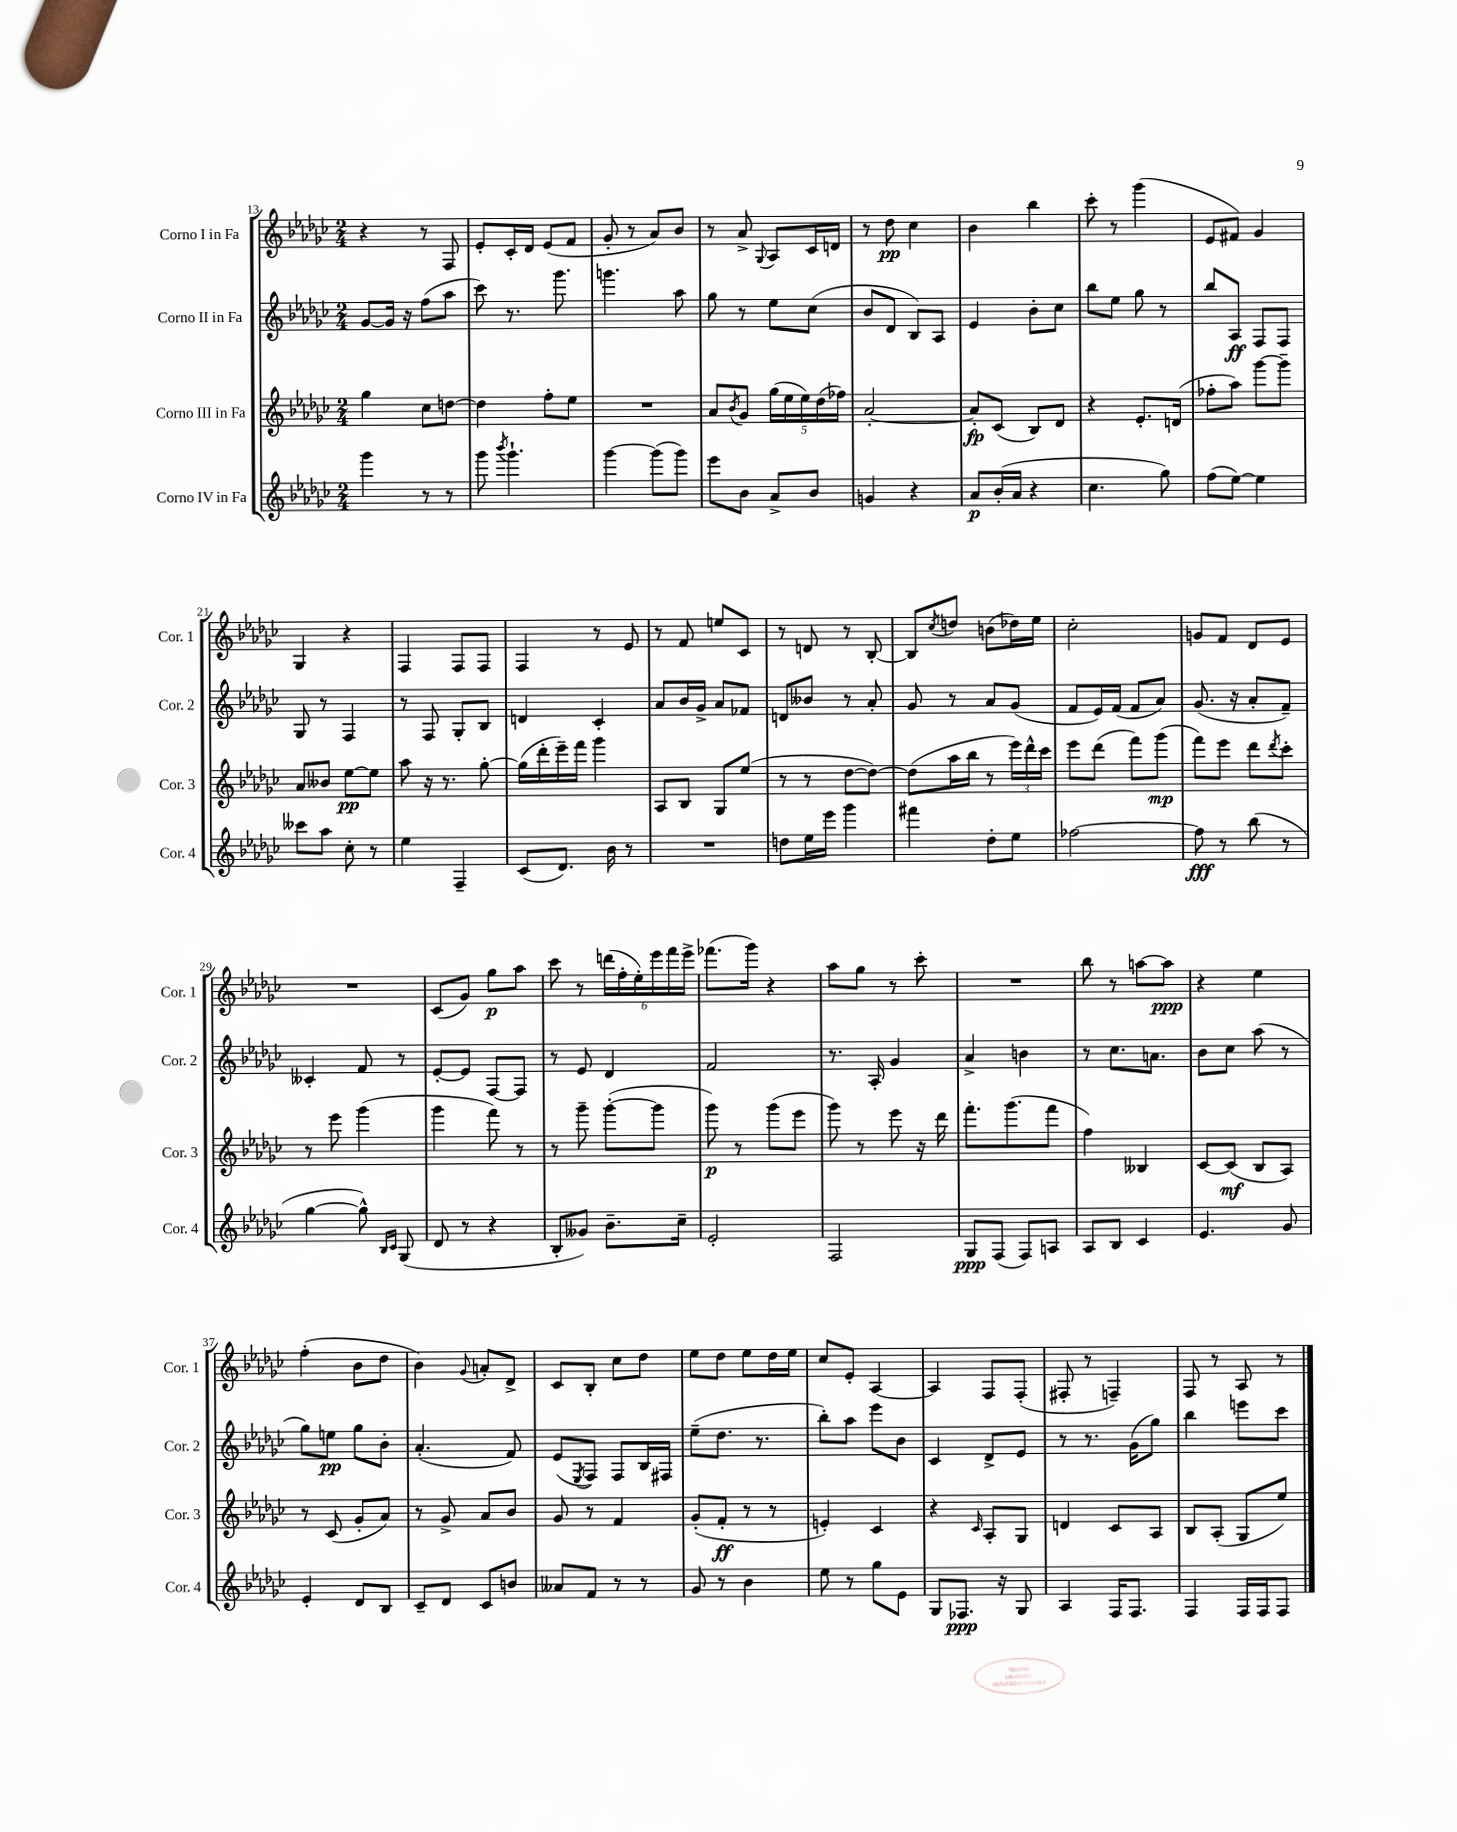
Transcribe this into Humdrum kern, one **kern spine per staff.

**kern	**kern	**kern	**kern
*staff4	*staff3	*staff2	*staff1
*clefG2	*clefG2	*clefG2	*clefG2
*k[b-e-a-d-g-c-]	*k[b-e-a-d-g-c-]	*k[b-e-a-d-g-c-]	*k[b-e-a-d-g-c-]
*M2/4	*M2/4	*M2/4	*M2/4
4ggg-	4gg-	[8g-	4r
.	.	16g-]	.
.	.	16r	.
8r	8cc-	(8ff	8r
8r	[8dd	8aa-	8F
=	=	=	=
8ggg-	4dd]	8ccc-)	8e-'
8qbbb-	.	.	.
4.ggg-`	.	8.r	16c-'
.	.	.	16d-
.	8ff'	.	(8e-
.	.	8.ggg-	.
.	8ee-	.	8f
=	=	=	=
[4ggg-	2r	4.ggg	8g-'
.	.	.	8r
(8ggg-]	.	.	8a-)
8ggg-)	.	8aa-	8b-
=	=	=	=
8eee-	8a-	8gg-	8r
.	8qb-	.	.
8b-	8g-	8r	8a-^
.	.	.	8qqG-
8a-^	(20gg-	8ee-	8A-
.	20ee-	.	.
.	20ee-)	.	.
8b-	.	(8cc-	16c-
.	(20dd-	.	.
.	.	.	16d
.	20ff-)	.	.
=	=	=	=
4g	[2a-'	8b-	8r
.	.	8d-	8dd-
4r	.	8B-)	4cc-
.	.	8A-	.
=	=	=	=
8a-	8a-']	4e-	4b-
(16b-'	(8c-	.	.
16a-	.	.	.
4r	8B-)	8b-'	4bb-
.	8d-	8cc-	.
=	=	=	=
4.cc-	4r	8bb-	8ccc-'
.	.	8ee-	8r
.	8.e-'	8gg-	(4ggg-
8gg-)	.	8r	.
.	(16d	.	.
=	=	=	=
(8ff	8ff-'	8bb-	8e-
[8ee-)	8aa-)	8A-	8f#)
4ee-]	[8ggg-	8F	4g-
.	8ggg-~]	8F	.
=	=	=	=
8ccc--	8a-	8G-	4G-
8aa-	8b--	8r	.
8cc-'	[8ee-	4F	4r
8r	8ee-]	.	.
=	=	=	=
4ee-	8aa-	8r	4F
.	16r	8F	.
.	8.r	.	.
4F~	.	8G-'	8F
.	[8gg-'	8B-	8F
=	=	=	=
(8c-	(16gg-]	4d	4F
.	16ddd-'	.	.
8.d-)	16eee-~)	.	.
.	16fff	.	.
.	4ggg-	4c-'	8r
16b-	.	.	.
8r	.	.	8e-
=	=	=	=
2r	8A-	8a-	8r
.	8B-	16b-	8f
.	.	16g-^	.
.	8G-	8a-	8ee
.	(8ee-	8f-	8c-
=	=	=	=
8dd	8r	8d	8r
16ee-	8r	8b--	8d
16eee-	.	.	.
4ggg-	[8dd-	8r	8r
.	8dd-_)	8a-'	[8B-'
=	=	=	=
4fff#	(8dd-]	8g-	8B-]
.	.	.	8qcc-
.	16aa-	8r	8dd
.	16bb-	.	.
8dd-'	8r	8a-	(8b
8ee-	24eee-)	(8g-	16dd-)
.	24ddd-^^	.	.
.	.	.	16ee-
.	24ccc-	.	.
=	=	=	=
[2ff-	8eee-	8f	2cc-'
.	(8ddd-	16e-)	.
.	.	(16f	.
.	8fff)	8f	.
.	(8ggg-	8a-)	.
=	=	=	=
8ff-]	8fff)	(8.g-	8g
8r	8eee-	.	8f
.	.	16r	.
(8bb-	8ddd-	8a-'	8d-
.	8qddd-	.	.
8r	8ccc-'	8f~)	8e-
=	=	=	=
[4gg-	8r	4c--'	2r
.	8eee-	.	.
8gg-^^])	(4ggg-	8f	.
16qqB-	.	.	.
16qqc-	.	.	.
(8G-	.	8r	.
=	=	=	=
8d-	4ggg-	[8e-'	(8c-
8r	.	8e-]	8g-)
4r	8fff)	[8F	8gg-
.	8r	8F]	8aa-
=	=	=	=
8B-'	8r	8r	8ccc-
8g--)	8ggg-~	8e-	8r
8.b-~	([8ggg-'	4d-	(24ddd
.	.	.	24ff'
.	.	.	24ee-')
.	8ggg-]	.	24eee-
.	.	.	24fff
16cc-~	.	.	.
.	.	.	24eee-^
=	=	=	=
2e-'	8ggg-)	2f	(8.fff-
.	8r	.	.
.	.	.	16ggg-)
.	(8ggg-	.	4r
.	8eee-	.	.
=	=	=	=
2F	8ggg-)	8.r	8aa-
.	8r	.	8gg-
.	.	16A-'	.
.	8eee-	4g-	8r
.	16r	.	8ccc-'
.	16ddd-	.	.
=	=	=	=
8G-	8.fff'	4a-^	2r
(8F	.	.	.
.	(8.ggg-	.	.
8F)	.	4b	.
8A	8fff	.	.
=	=	=	=
8A-	4ff)	8r	8bb-
8B-	.	8.cc-	8r
4c-	4B--	.	[8aa
.	.	8.a	.
.	.	.	8aa]
=	=	=	=
4.e-	[8c-	8b-	4r
.	(8c-]	8cc-	.
.	8B-	(8aa-	4ee-
8g-	8A-)	8r	.
=	=	=	=
4e-'	8r	8gg-)	(4ff'
.	(8c-	8ee	.
8d-	8g-'	8gg-	8b-
8B-	8a-)	8b-'	8dd-
=	=	=	=
8c-~	8r	(4.a-'	4b-)
8d-	8g-^	.	.
.	.	.	8qqg-
8c-	8a-	.	8a'
8b	8b-	8f)	8d-^
=	=	=	=
8a--	8g-	(8e-	8c-
.	.	8qE-	.
8f	8r	8F)	8B-'
8r	4f	8F	8cc-
8r	.	16B-	8dd-
.	.	16F#	.
=	=	=	=
8g-	(8g-'	(8ee-~	8ee-
8r	8f'	8.dd-	8dd-
4b-	8r	.	8ee-
.	.	8.r	.
.	8r	.	16dd-
.	.	.	16ee-
=	=	=	=
8ee-	4e')	8bb-')	8cc-
8r	.	8aa-	8e-'
8gg-	4c-	8eee-	[4A-
8e-	.	8b-	.
=	=	=	=
8G-	4r	4c-	4A-]
8.F-	.	.	.
.	16qqc-	.	.
.	8A-'	8d-^	8F
16r	.	.	.
8G-	8G-	8e-	(8F'
=	=	=	=
4A-	4d	8r	8F#'
.	.	8.r	8r
16F	8c-	.	4F~)
8.F	.	(16g-	.
.	8A-	8gg-)	.
=	=	=	=
4F	8B-	4bb-	8F
.	(8A-'	.	8r
16F	8G-	8eee	8A-
16F	.	.	.
8F	8ee-)	8ccc-	8r
==	==	==	==
*-	*-	*-	*-
